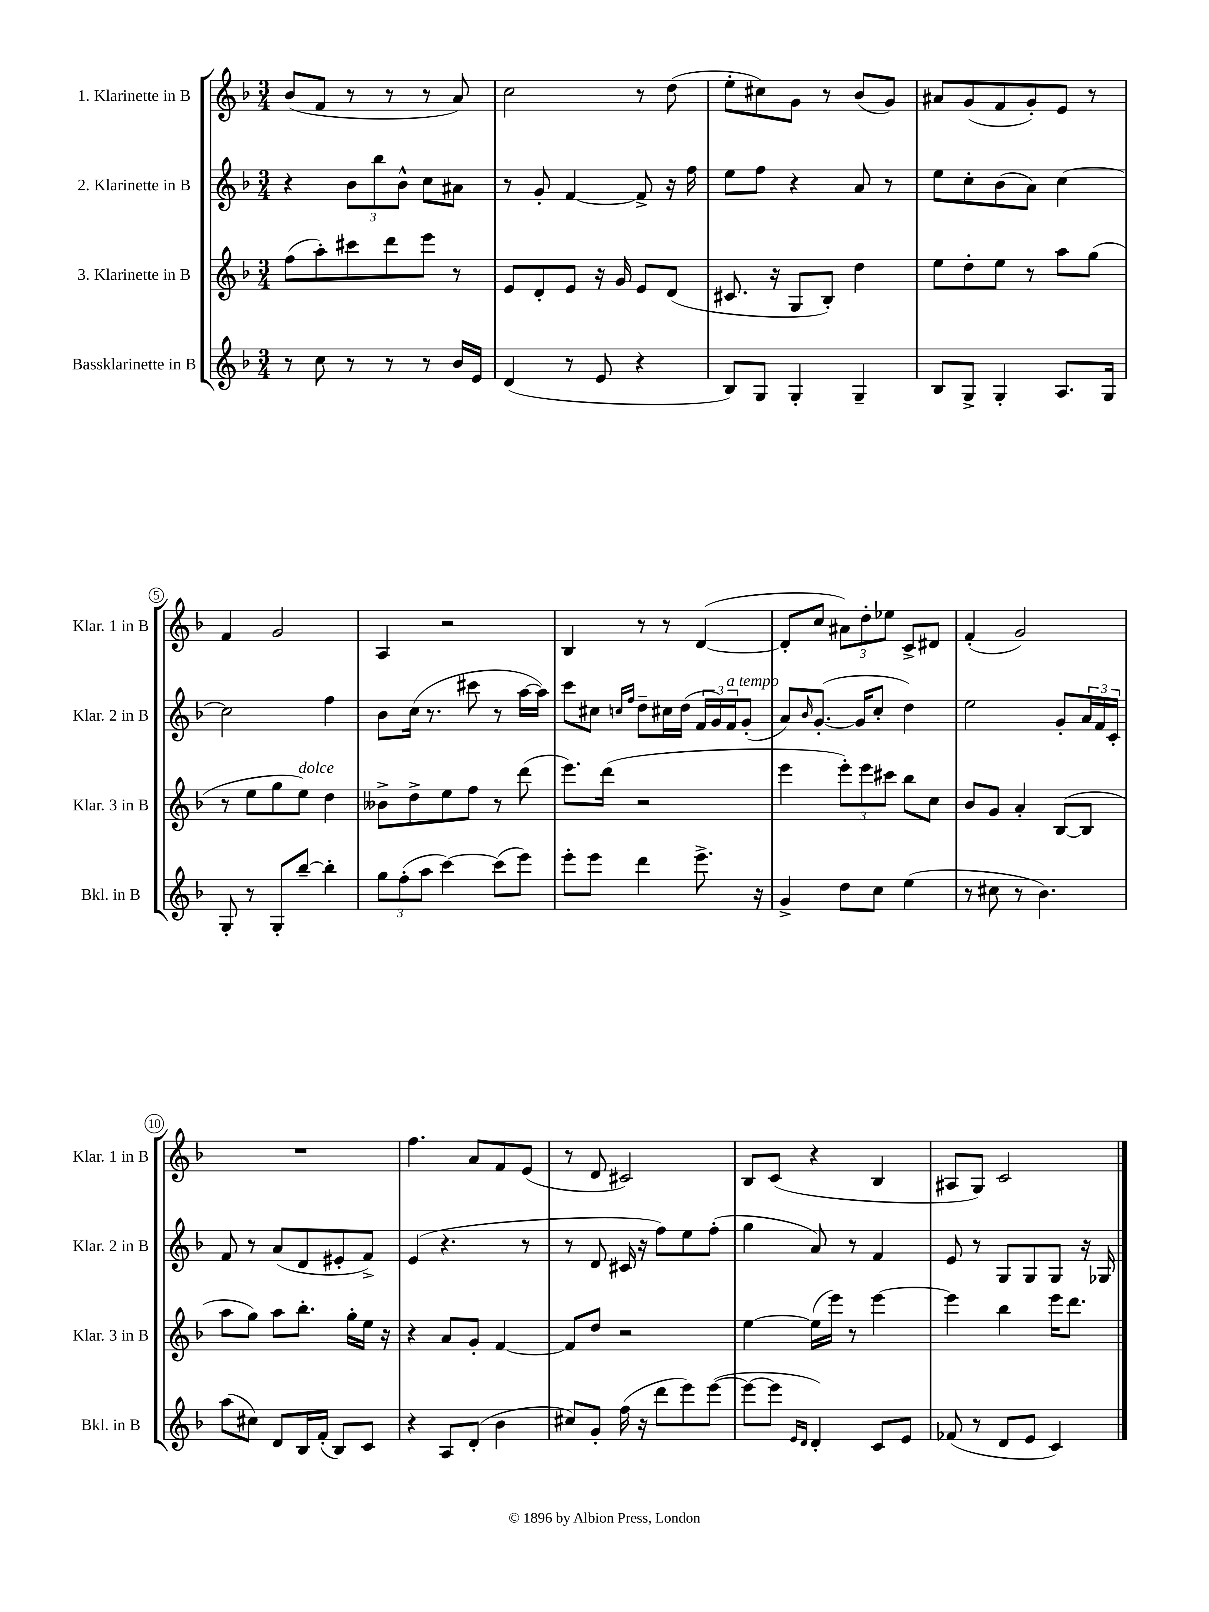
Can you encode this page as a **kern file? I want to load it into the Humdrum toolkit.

**kern	**kern	**kern	**kern
*staff4	*staff3	*staff2	*staff1
*clefG2	*clefG2	*clefG2	*clefG2
*k[b-]	*k[b-]	*k[b-]	*k[b-]
*M3/4	*M3/4	*M3/4	*M3/4
8r	(8ff\L	4r	(8b-/L
8cc\	8aa'\)	.	8f/J
8r	8ccc#\	12b-\L	8r
.	.	12bb-\	.
8r	8ddd\	.	8r
.	.	12b-^^\J	.
8r	8eee\J	8cc\L	8r
16b-/LL	8r	8a#\J	8a/)
16e/JJ	.	.	.
=	=	=	=
(4d/	8e/L	8r	2cc\
.	8d'/	8g'/	.
8r	8e/J	[4f/	.
8e/	16r	.	.
.	16g/	.	.
4r	8e/L	8f^/]	8r
.	(8d/J	16r	(8dd\
.	.	16ff\	.
=	=	=	=
8B-/L)	8.c#/	8ee\L	8ee'\L
8G/J	.	8ff\J	8cc#\)
.	16r	.	.
4G'/	8G/L	4r	8g\J
.	8B-'/J)	.	8r
4G~/	4dd\	8a/	(8b-/L
.	.	8r	8g/J)
=	=	=	=
8B-/L	8ee\L	8ee\L	8a#/L
8G^/J	8dd'\	8cc'\	(8g/
4G'/	8ee\J	(8b-\	8f/
.	8r	8a\J)	8g'/)
8.A/L	8aa\L	[4cc\	8e/J
.	(8gg\J	.	8r
16G/Jk	.	.	.
=	=	=	=
8G'/	8r	2cc\]	4f/
8r	8ee\L	.	.
8G'/L	8gg\	.	2g/
[8bb-~/J	8ee\J)	.	.
4bb-'\]	4dd\	4ff\	.
=	=	=	=
12gg\L	8b--^\L	8b-\L	4A/
(12ff'\	.	.	.
.	8dd^\	(16cc\Jk	.
12aa\J	.	.	.
.	.	8.r	.
[4ccc\)	8ee\	.	2r
.	8ff\J	8ccc#\	.
(8ccc\]L	8r	8r	.
8eee\J)	(8ddd\	[16aa\LL	.
.	.	16aa\]JJ)	.
=	=	=	=
8eee'\L	8.eee\L)	8ccc\L	4B-/
8eee\J	.	8cc#\J	.
.	(16ddd\Jk	.	.
.	.	16qqcc/LL	.
.	.	16qqff/JJ	.
4ddd\	2r	8dd~\L	8r
.	.	16cc#\L	8r
.	.	(16dd\JJ	.
8.eee^\	.	24f/LL	([4d/
.	.	24g/)	.
.	.	24f/J	.
.	.	(8g'/J	.
16r	.	.	.
=	=	=	=
4g^/	4eee\	8a/L)	8d'/]L
.	.	16qqb-/	.
.	.	([8.g'/J	8cc/J
8dd\L	12eee'\L)	.	12a#\L)
.	.	16g/]LK	.
.	12eee\	.	12dd'\
8cc\J	.	8cc'/J	.
.	12ccc#\J	.	12ee-\J
(4ee\	8bb-\L	4dd\)	8c^/L
.	8cc\J	.	8d#/J
=	=	=	=
8r	8b-/L	2ee\	(4f'/
8cc#\	8g/J	.	.
8r	4a'/	.	2g/)
4.b-\)	.	.	.
.	([8B-/L	8g'/L	.
.	8B-/]J	24a/L	.
.	.	24f/	.
.	.	24c'/JJ	.
=	=	=	=
(8aa\L	8aa\L	8f/	2.r
8cc#\J)	8gg\J)	8r	.
8d/L	8aa\L	(8a/L	.
16B-/L	8.bb-'\J	8d/	.
(16f'/JJ	.	.	.
8B-/L)	.	8e#'/	.
.	16gg'\LL	.	.
8c/J	16ee\JJ	8f^/J)	.
.	16r	.	.
=	=	=	=
4r	4r	(4e/	4.ff\
8A/L	8a/L	4.r	.
(8d'/J	8g'/J	.	8a/L
4b-\	[4f/	.	8f/
.	.	8r	(8e/J
=	=	=	=
8cc#/L)	8f/]L	8r	8r
8g'/J	8dd/J	8d/	8d/
(16ff\	2r	16c#/	2c#/)
16r	.	16r	.
8ddd\L	.	8ff\L)	.
8eee\)	.	8ee\	.
([8eee\J	.	(8ff'\J	.
=	=	=	=
8eee\_L	[4ee\	4gg\	8B-/L
8eee\]J	.	.	(8c/J
16qqe/LL	.	.	.
16qqd/JJ	.	.	.
4d'/)	(16ee\]LL	8a/)	4r
.	16eee\JJ)	.	.
.	8r	8r	.
8c/L	[4eee\	4f/	4B-/
8e/J	.	.	.
=	=	=	=
(8f-/	4eee\]	8e/	8A#/L
8r	.	8r	8G/J)
8d/L	4bb-\	8G/L	2c/
8e/J	.	8G/	.
4c/)	16eee\LK	8G/J	.
.	8.ddd\J	.	.
.	.	16r	.
.	.	16G-/	.
==	==	==	==
*-	*-	*-	*-
